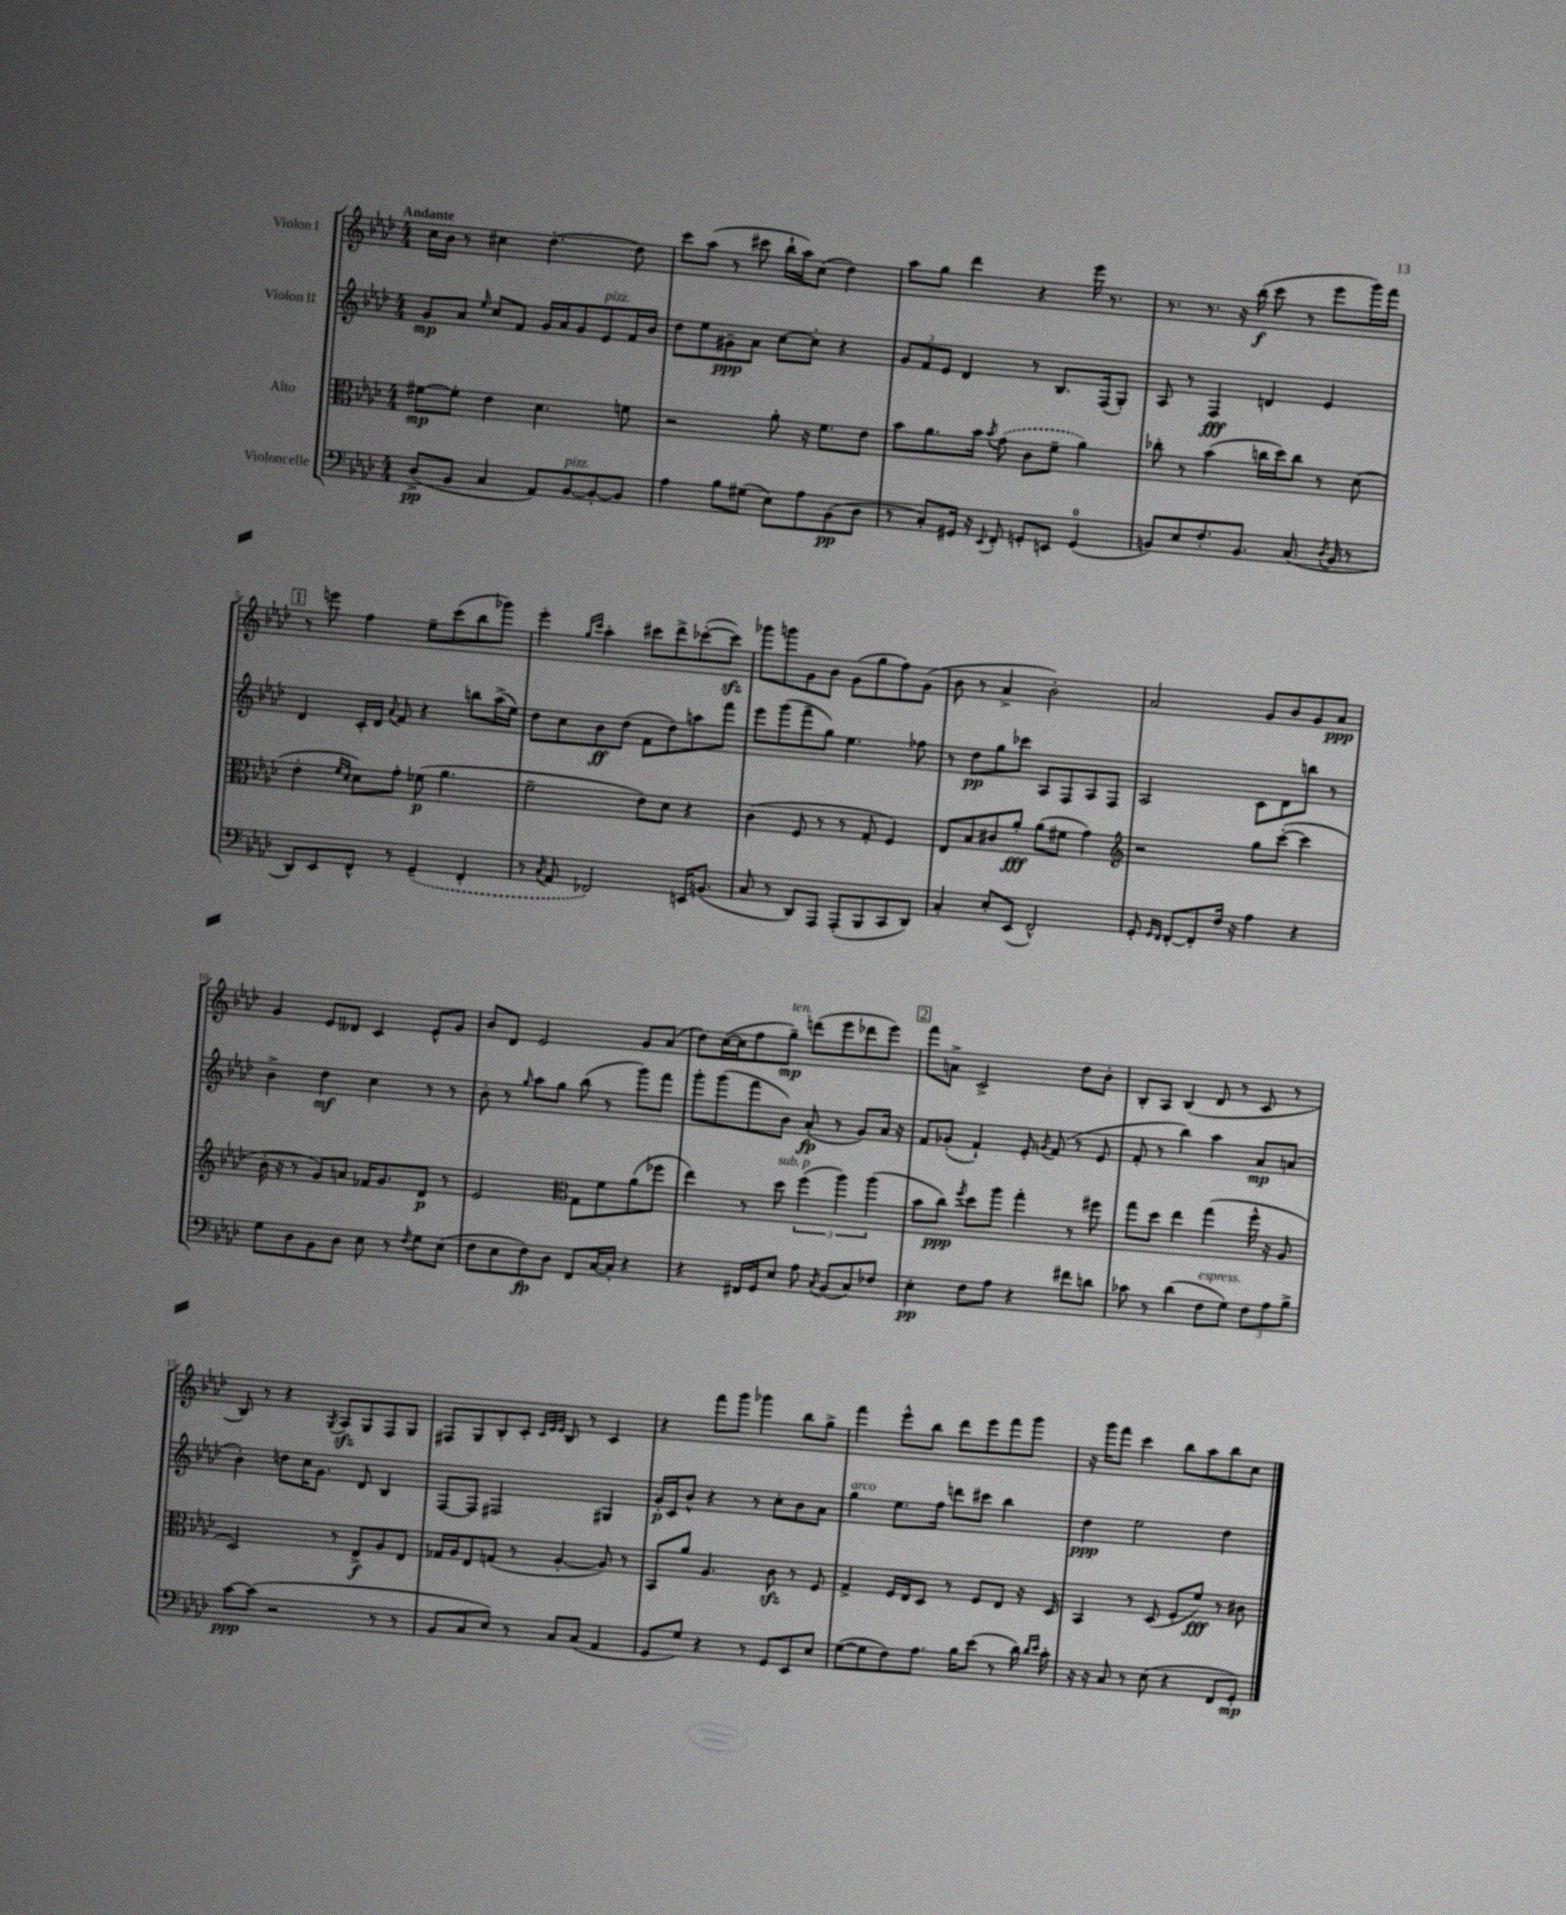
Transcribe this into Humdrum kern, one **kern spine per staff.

**kern	**kern	**kern	**kern
*staff4	*staff3	*staff2	*staff1
*clefF4	*clefC3	*clefG2	*clefG2
*k[b-e-a-d-]	*k[b-e-a-d-]	*k[b-e-a-d-]	*k[b-e-a-d-]
*M4/4	*M4/4	*M4/4	*M4/4
(8D-^/L	[8f#\L	8g/L	16cc\LL
.	.	.	16b-\JJ
8BB-/J	8f#'\]J	8a-/J	8r
.	.	16qqee-/	.
4C/	4e-\	8cc/L	4cc#\
.	.	8f/J	.
8AA-/L)	4.d-\	16g/LL	[4.dd-'\
.	.	16a-/J	.
[8BB-/	.	8g/	.
8BB-'/_	.	8e-/	.
8BB-/]J	8f\	16f/L	8dd-\]
.	.	16b-/JJ	.
=	=	=	=
4A-\	2r	8dd-\L	8ccc\L
.	.	8ee-\	(8aa-\J
8B-\L	.	8g#~\	8r
(8G#\J	.	8a-\J	8ccc#\
8E-\L)	8a-'\	[8cc\L	16bb-`\LL
.	.	.	16aa-\J)
8A-\	16r	8cc'\]J	(8cc\J
.	8.f\L	.	.
(8BB-\	.	4r	4dd-\)
8D-\J	8e-\J	.	.
=	=	=	=
8r	8b-\L	12g/L	8aa-\L
.	.	12f/	.
8C'/L)	8.a-\	.	8gg\J
.	.	12e-/J	.
16GG#/Jk	.	4d-/	4ddd-\
16r	16b-\Jk	.	.
8qqEE-/	8qb-/	.	.
8FF'/	(8g\	.	.
8GG'/L	8c\L	8r	4r
8EE/J	8f~\J	8.B-/L	.
(4GG/	4a-\)	.	16eee-\
.	.	(16F/k	8.r
.	.	8G'/J)	.
=	=	=	=
8BB/L)	8cc-'\	8A-/	8.r
8E-/	8r	8r	.
.	.	.	8.r
8.F'/	(4b-\	4F/	.
.	.	.	16r
8.BB/J	.	.	(16bb-\
.	16cc\LL	4d/	8ccc\
.	16dd-\J)	.	.
(8.C/	8cc\J	.	8r
.	8r	4e-/	8eee-\L
8qD-/	.	.	.
16BB/	.	.	.
8r	(8d-\	.	16ggg\L)
.	.	.	16fff\JJ
=	=	=	=
8DD-/L)	4e-'\	4d-/	8r
8EE-/	.	.	8eee\
.	16qqf/LL	.	.
.	16qqd-/JJ	.	.
8FF^^/J	8d-\L)	16c'/LL	4ff\
.	.	16d-/JJ	.
.	.	8qqa-/	.
8r	8g'\J	8f/	.
(4GG~/	(8f-\	4r	8ee-~\L
.	4.a-\	.	(8ccc\
4FF'/	.	8bb\L	8bb-\
.	.	(16aa-^\L	8ggg-\J)
.	.	16ee-\JJ)	.
=	=	=	=
8r	2f~\	8dd-\L	4eee-'\
8qC/	.	.	.
8AA-/	.	8cc\	.
.	.	.	16qqgg/LL
.	.	.	16qqccc/JJ
2FF-/)	.	8b-\	4aa-'\
.	.	(8dd-\J	.
.	8e-\L)	8f\L	8ccc#\L
.	8d-\J	8dd-\)	8ddd-^\
16EE/LK	4r	8aa\	([8ccc-'\
(8.BB/J	.	.	.
.	.	8fff\J	8ccc-\]J)
=	=	=	=
8C/	(4c\	8eee-\L	8ggg-\L
8r	.	(8ggg\	8ggg\
8DD-/L)	8F/	8fff~\	8g\
8AAA-/J	8r	8gg\J)	8b-\J
(8AAA-'/L	8r	4.ee-\	(8g\L
8BBB-/	8G'/	.	8gg\
8CC/	4F/)	.	8ff\)
8DD-/J)	.	8ff-\	(8g\J
=	=	=	=
4C'/	8E-/L	8r	8b-\
.	8B-/	8dd-\L	8r
8E-'/L	8c#/	8gg\	4a-^/
(8EE-/J	8a-'/J	8ccc-\J	.
2FF^^/)	(8a-\L	8A-/L	2b-'\)
.	8f#\J	8F/	.
.	4g\)	8A-/	.
.	.	8F/J	.
=	=	=	=
*	*clefG2	*	*
8GG'/	2r	2A-/	2a-/
16qqGG/LL	.	.	.
16qqFF/JJ	.	.	.
[8FF'/L	.	.	.
8FF'/]	.	.	.
16F/Jk	.	.	.
16r	.	.	.
4A-\	8gg\L	8c\L	8g/L
.	([8ccc'\J	8d-\	8b-/
4r	4ccc\]	8bb\J	8g/
.	.	8r	8a-/J
=	=	=	=
8G\L	16b-'\	4b-^\	4g/
.	16r	.	.
8D-\	8r	.	.
8BB-\	8g/L)	4dd-\	8e-/L
8D-\J	8a/J	.	8d--/J
8E-\	16f-/LK	4cc\	4c/
.	8.g/	.	.
8r	.	.	.
8qF/	.	.	.
8G\L	8d-/J	8r	8e-^^/L
(8E-\J	8r	8r	8g/J
=	=	=	=
8F\L	2e-/	8b-'\	8b-/L
8E-\	.	8r	8d-/J
.	.	16qqgg/	.
8F\)	.	8aa-\L	2e-/
8D-\J	.	8gg\J	.
*	*clefC3	*	*
8FF/L	8G\L	(8bb-\	.
[16C/L	8f\	8r	.
16C'/]JJ	.	.	.
4r	(8a-\	8ggg\L)	8g/L
.	8ff-\J	8fff\J	(8a-/J
=	=	=	=
4r	4ee-\)	8ggg'\L	8dd-\L)
.	.	(8ggg\	([16cc\L
.	.	.	16cc\]J
16FF#/LL	8r	8fff\	8ff\
16GG/J	.	.	.
8E-/J	8dd-\	8b-\J)	8gg~\J)
8A-\	(6ff\	(8a-'/	(8ddd\L
8qC/	.	.	.
(8BB-/L	.	8r	8eee-\
.	6aa-\)	.	.
8C/)	.	8g/L)	8ddd-\
.	(6aa-\	.	.
8F-/J	.	16a-/Jk	8eee-\J)
.	.	16r	.
=	=	=	=
4E-'\	8b-\L	8f/L	8fff\L
.	8cc\J)	(8g-'/J	8a^\J
.	8qff/	.	.
8F\L	8dd-\L	4f`/)	2c^/
8A-\J	8aa-\J	.	.
4r	4gg'\	8e-'/	.
.	.	8qg/	.
.	.	(8f/	.
8f#\L	8r	8r	8dd-\L
8d\J	8ff#\	8e-/	8b-'\J
=	=	=	=
8c-\	8gg\L	8f'/	8B-'/L
8r	8dd-\J	8r	8A-/J
(4d-\	4ee-\	4bb-\)	(4B-/
8F\L	(4gg\	4aa-\	8d-/
8G\J)	.	.	8r
12F\L	16ff^^\	8a-/L	8c/
.	16r	.	.
12A-\	.	.	.
.	8A-/	(8a/J	8r
12B-^\J	.	.	.
=	=	=	=
[8c\L	2D-/)	4b-'\)	8B-/)
(8c\]J	.	.	8r
2r	.	8dd\L	4r
.	.	16cc\K	.
.	.	8.g\J	.
.	.	.	8qG/
.	8r	.	8A-/L
.	8E-^/L	8d-/	8G/
8r	8A-/	4B-/	8F/
8r	8E-/J	.	8G/J
=	=	=	=
8BB-/L	16G-/LL	[8F/L	8F#/L
.	16A-/J	.	.
8C/	8E-/	8F/]J	8G/
8E-/J)	(8G/J	2F#/	8B-'/
8r	8r	.	8c'/J
.	.	.	32qqc/LLL
.	.	.	32qqe-/
.	.	.	32qqe-/JJJ
8C/L	[4A-'/	.	8B-/
(8C/J	.	.	8r
4AA-/	8A-/])	4G#/	4c/
.	8r	.	.
=	=	=	=
8GG/L	8BB-/L	16g'/LL	4r
.	.	16c/J	.
8G/J)	8a-/J	8b-^^/J	.
4r	4.A-/	4r	8fff\L
.	.	.	8ggg\J
8r	.	8r	4ggg-\
8GG/L	8c\	8cc'\L	.
8EE-/	8r	8b-\	8bb-\L
8E-/J	8F/	8a-\J	8gg^\J
=	=	=	=
([8G\L	4G^/	4gg\	4fff\
8G\]	.	.	.
8F\)	16F/LL	8.ee-\L	8eee-^^\L
.	16E-/J	.	.
8.A-\J	8D-/J	.	8bb-\J
.	.	16ff\Jk	.
.	8r	8ddd\L	8ddd-\L
16B-\LK	.	.	.
(8e-\J	8F/L	8ccc#\J	8eee-\
8r	8E-/J	4bb-\	8fff\
16d-\)	16r	.	8ggg\J
16qqd-/LL	.	.	.
16qqe-/JJ	.	.	.
16c'\	16D-/	.	.
=	=	=	=
16r	4BB-/	4dd-\	16r
16r	.	.	16ggg\LK
8C/	.	.	8fff\J
8r	8r	2ee-\	4ccc\
(8E-\	(8D-/	.	.
4r	8F'/L	.	8bb-\L
.	8f/J)	.	8aa-\
8FF/L	8r	4dd-\	8bb-\
8GG'/J)	8c#\	.	8cc\J
==	==	==	==
*-	*-	*-	*-
